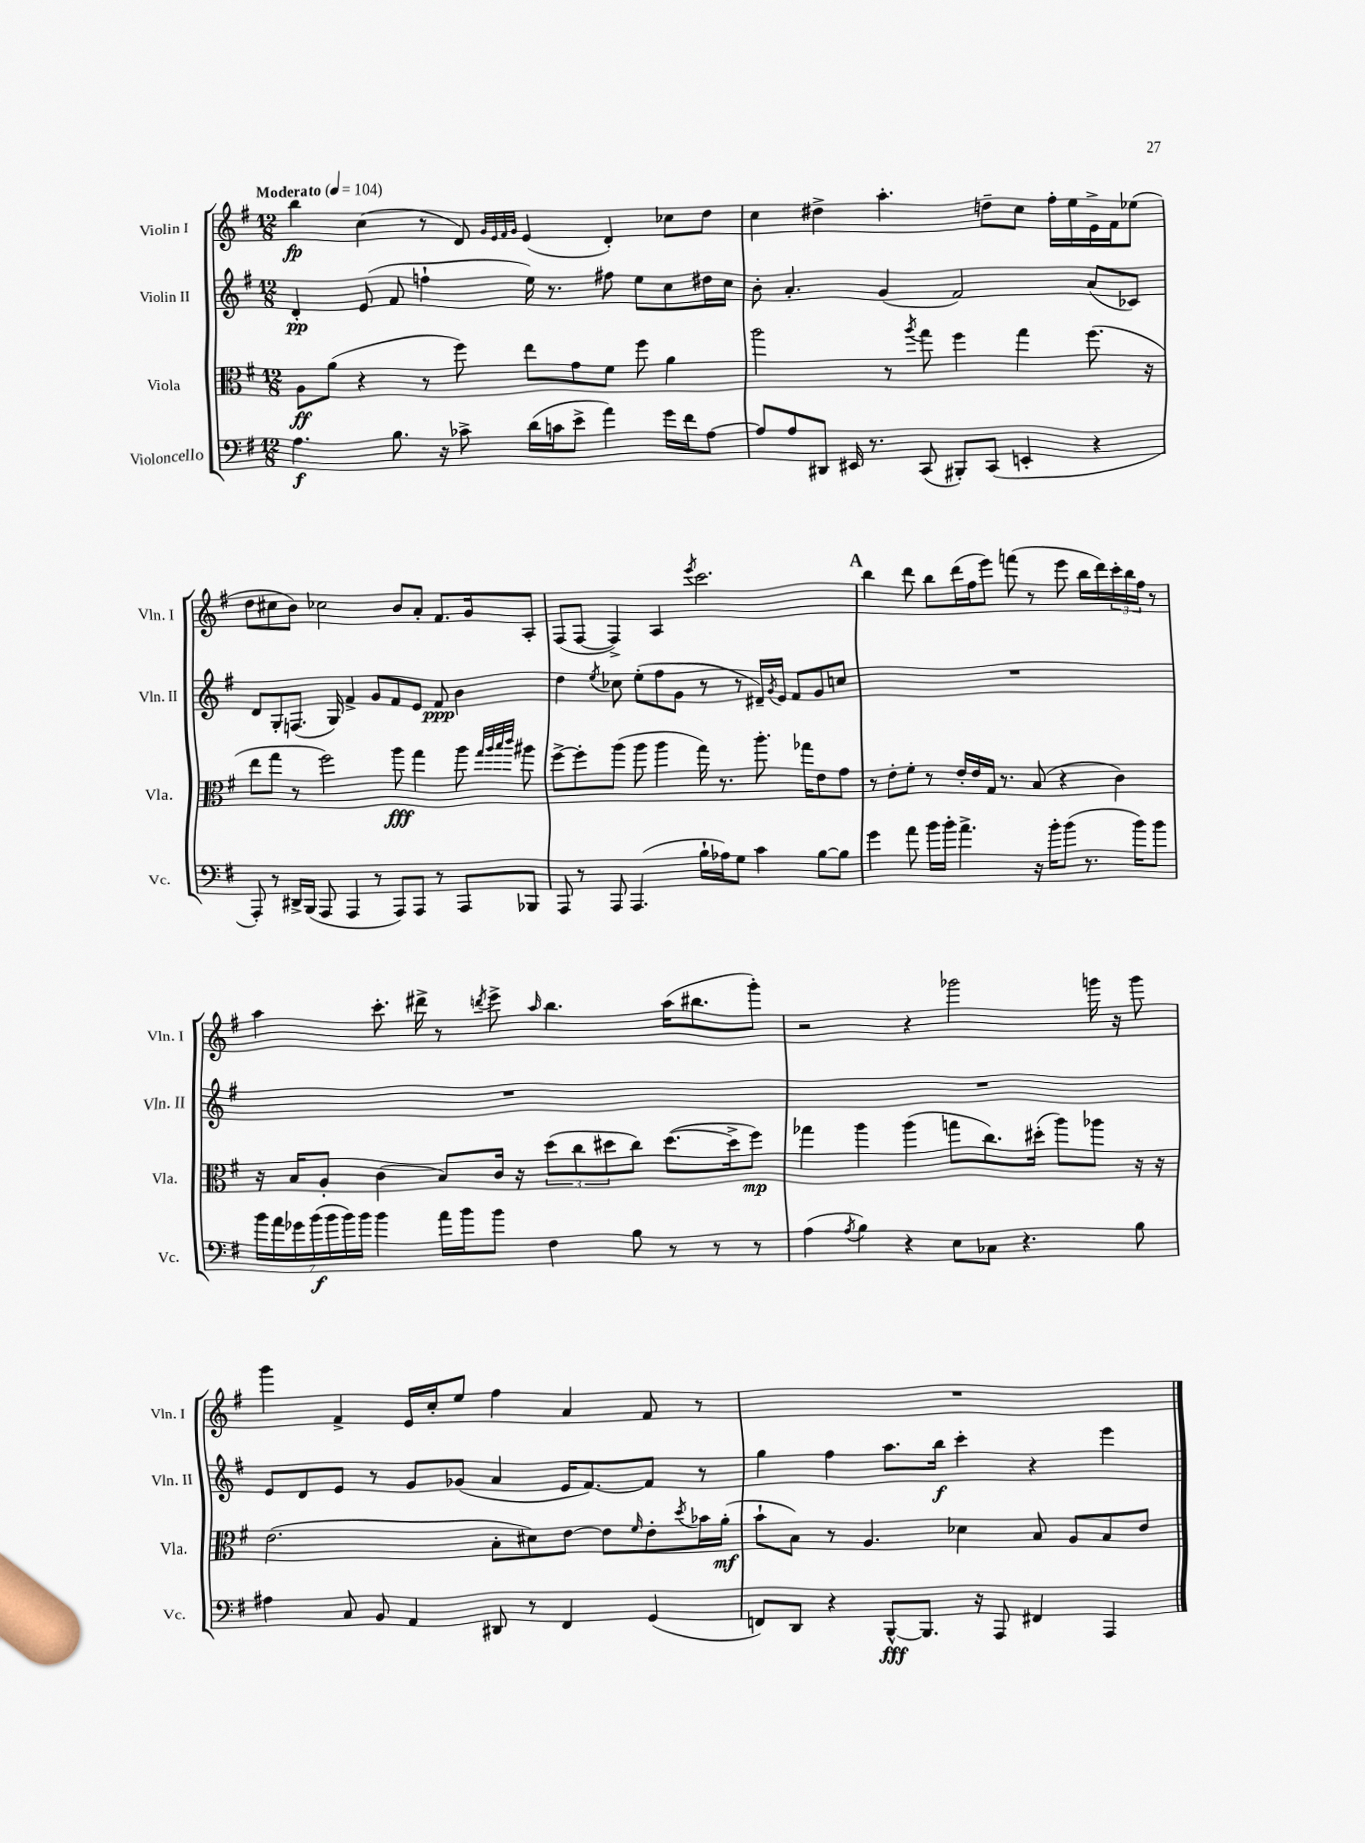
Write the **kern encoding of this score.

**kern	**kern	**kern	**kern
*staff4	*staff3	*staff2	*staff1
*clefF4	*clefC3	*clefG2	*clefG2
*k[f#]	*k[f#]	*k[f#]	*k[f#]
*M12/8	*M12/8	*M12/8	*M12/8
*MM104	*MM104	*MM104	*MM104
4.A\	8A\L	4d'/	4bb\
.	(8a\J	.	.
.	4r	(8e/	(4cc\
8.B\	.	8f#/	.
.	8r	4ff`\	8r
16r	.	.	.
8c-^\	8ff#\)	.	8d/)
.	.	.	32qqg/LLL
.	.	.	32qqe/
.	.	.	32qqf#/
.	.	.	32qqg/JJJ
(16d\LL	8ee\L	16ee\)	(4e/
16c\J	.	8.r	.
8e^\J	8g\	.	.
4a\)	8f#\J	8ff#\	4d'/)
.	8ff#\	8ee\L	.
16g\LL	4a\	8cc\	8cc-\L
16f#\J	.	.	.
[8A\J	.	16dd#\L	8dd\J
.	.	16cc\JJ	.
=	=	=	=
8A/]L	2aa\	8b'\	4cc\
8A/	.	4.a'/	.
8DD#/J	.	.	4dd#^\
16EE#/	.	.	.
8.r	.	.	.
.	8r	(4g/	4.aa'\
.	8qaa/	.	.
(8CC/	8gg\	.	.
8BBB#'/L)	4ff#\	2f#/)	.
(8CC/J	.	.	8dd~\L
4EE'/	4gg\	.	8cc\J
.	.	.	16ff#'\LL
.	.	.	16ee\
4r	(8.ff#\	(8a/L	16e^\
.	.	.	16f#\J
.	.	8c-/J)	(8ee-\J
.	16r	.	.
=	=	=	=
8AAA'/)	8ee\L	8d/L	8dd\L
8r	8gg\J	8G'/	8cc#\
16DD#^/LL	8r	(8.F/J	8b\J)
(16BBB/JJ	.	.	.
8AAA/	2ff#\)	.	2cc-\
.	.	16G/)	.
4AAA/	.	4f#^/	.
8r	.	8g/L	.
8AAA/L)	8aa\	8f#/	8b/L
8AAA/J	4gg\	8e/J	8a'/J
8r	.	8f#/	8.f#/L
8AAA/L	8aa\	4b\	.
.	.	.	16g/k
.	32qqgg/LLL	.	.
.	32qqaa/	.	.
.	32qqbb/	.	.
.	32qqccc/JJJ	.	.
8BBB-/J	8aa#\	.	8A'/J
=	=	=	=
8AAA/	[8ff#^\L	4dd\	(8F#/L
8r	8ff#'\]	.	[8F#/J
.	.	8qee/	.
8AAA/	(8aa\J	8cc-\	4F#^/])
(4.AAA/	8aa\	(8ee'\L	.
.	4aa\	8ff#\	4A/
.	.	8g\J	.
.	.	.	8qeee/
16B`\LL	16gg\)	8r	2.ccc\
16A-\J)	8.r	.	.
8G\J	.	8r	.
4c\	8.aa'\	16d#~/LL)	.
.	.	8qg/	.
.	.	16e/JJ	.
.	.	8f#/L	.
.	16gg-\LK	.	.
[8B\L	8e\	8g/	.
8B\]J	8g\J	8cc/J	.
=	=	=	=
4g\	8r	1.r	4bb\
.	8e'\L	.	.
8a\	8f#'\J	.	8ddd\
16b\LL	8r	.	8bb\L
16b'\JJ	.	.	.
4.a^\	16e'/LL	.	(16ddd\L
.	16e/	.	16ff#\J
.	16G/JJ	.	8eee\J)
.	8.r	.	.
.	.	.	(8fff\
16r	(8B/	.	8r
16b'\LK	.	.	.
(8b\J	4r	.	8eee\
8.r	.	.	16bb\LL
.	.	.	16ddd\)
.	4c\)	.	24ccc'\
.	.	.	24bb\
16b\LK)	.	.	.
.	.	.	24ff#\JJ
8b\J	.	.	8r
=	=	=	=
28b\LL	16r	1.r	4aa\
28a\	.	.	.
.	16B/LK	.	.
28g-\	.	.	.
(28b\	.	.	.
.	8A'/J	.	.
28b\	.	.	.
28b\)	.	.	.
28b\JJ	.	.	.
4b\	(4c\	.	8.ccc'\
.	.	.	16ddd#^\
16a\LL	8B/L)	.	8r
16b\J	.	.	.
.	.	.	8qddd/
8b\J	16c/Jk	.	8eee^\
.	16r	.	.
.	.	.	16qqaa/
4F#\	(12dd\L	.	4.bb\
.	12cc\	.	.
.	12dd#\	.	.
8B\	8cc\J)	.	.
8r	([8.dd#\L	.	(16aa\LK
.	.	.	8.bb#\
8r	.	.	.
.	16dd#^\]k	.	.
8r	8ff#\J)	.	8ggg'\J)
=	=	=	=
(4A\	4gg-\	1.r	2r
8qA/	.	.	.
4B\)	4aa\	.	.
4r	(4aa\	.	4r
8E\L	8gg\L	.	2ggg-\
8C-\J	8.cc\)	.	.
4.r	.	.	.
.	(16dd#'\Jk	.	.
.	8aa\L)	.	.
.	8aa-\J	.	16ggg\
.	.	.	16r
8B\	16r	.	8ggg\
.	16r	.	.
=	=	=	=
4A#\	(2.e\	8e/L	4ggg\
.	.	8d/	.
8C/	.	8e/J	4f#^/
8BB/	.	8r	.
4AA/	.	8g/L	16e/LL
.	.	.	16cc'/J
.	.	(8g-/J	8ee/J
8DD#/	8B'\L	4a/	4ff#\
8r	8d#\)	.	.
4FF#/	[8e\J	16e/LK	4a/
.	.	[8.f#/)	.
.	8e\]L	.	.
.	16qqf#/	.	.
(4GG/	8e'\	8f#/]J	8f#/
.	8qdd/	.	.
.	16b-\L	8r	8r
.	(16a'\JJ	.	.
=	=	=	=
8FF/L)	8b`\L	4gg\	1.r
8DD/J	8B\J)	.	.
4r	8r	4ff#\	.
.	4.A/	.	.
[8BBB^^/L	.	8.aa\L	.
8.BBB/]J	.	.	.
.	.	16bb\Jk	.
.	4d-\	4ccc'\	.
16r	.	.	.
8AAA/	.	.	.
4FF#/	8B/	4r	.
.	8A/L	.	.
4AAA/	8B/	4eee\	.
.	8e/J	.	.
==	==	==	==
*-	*-	*-	*-
